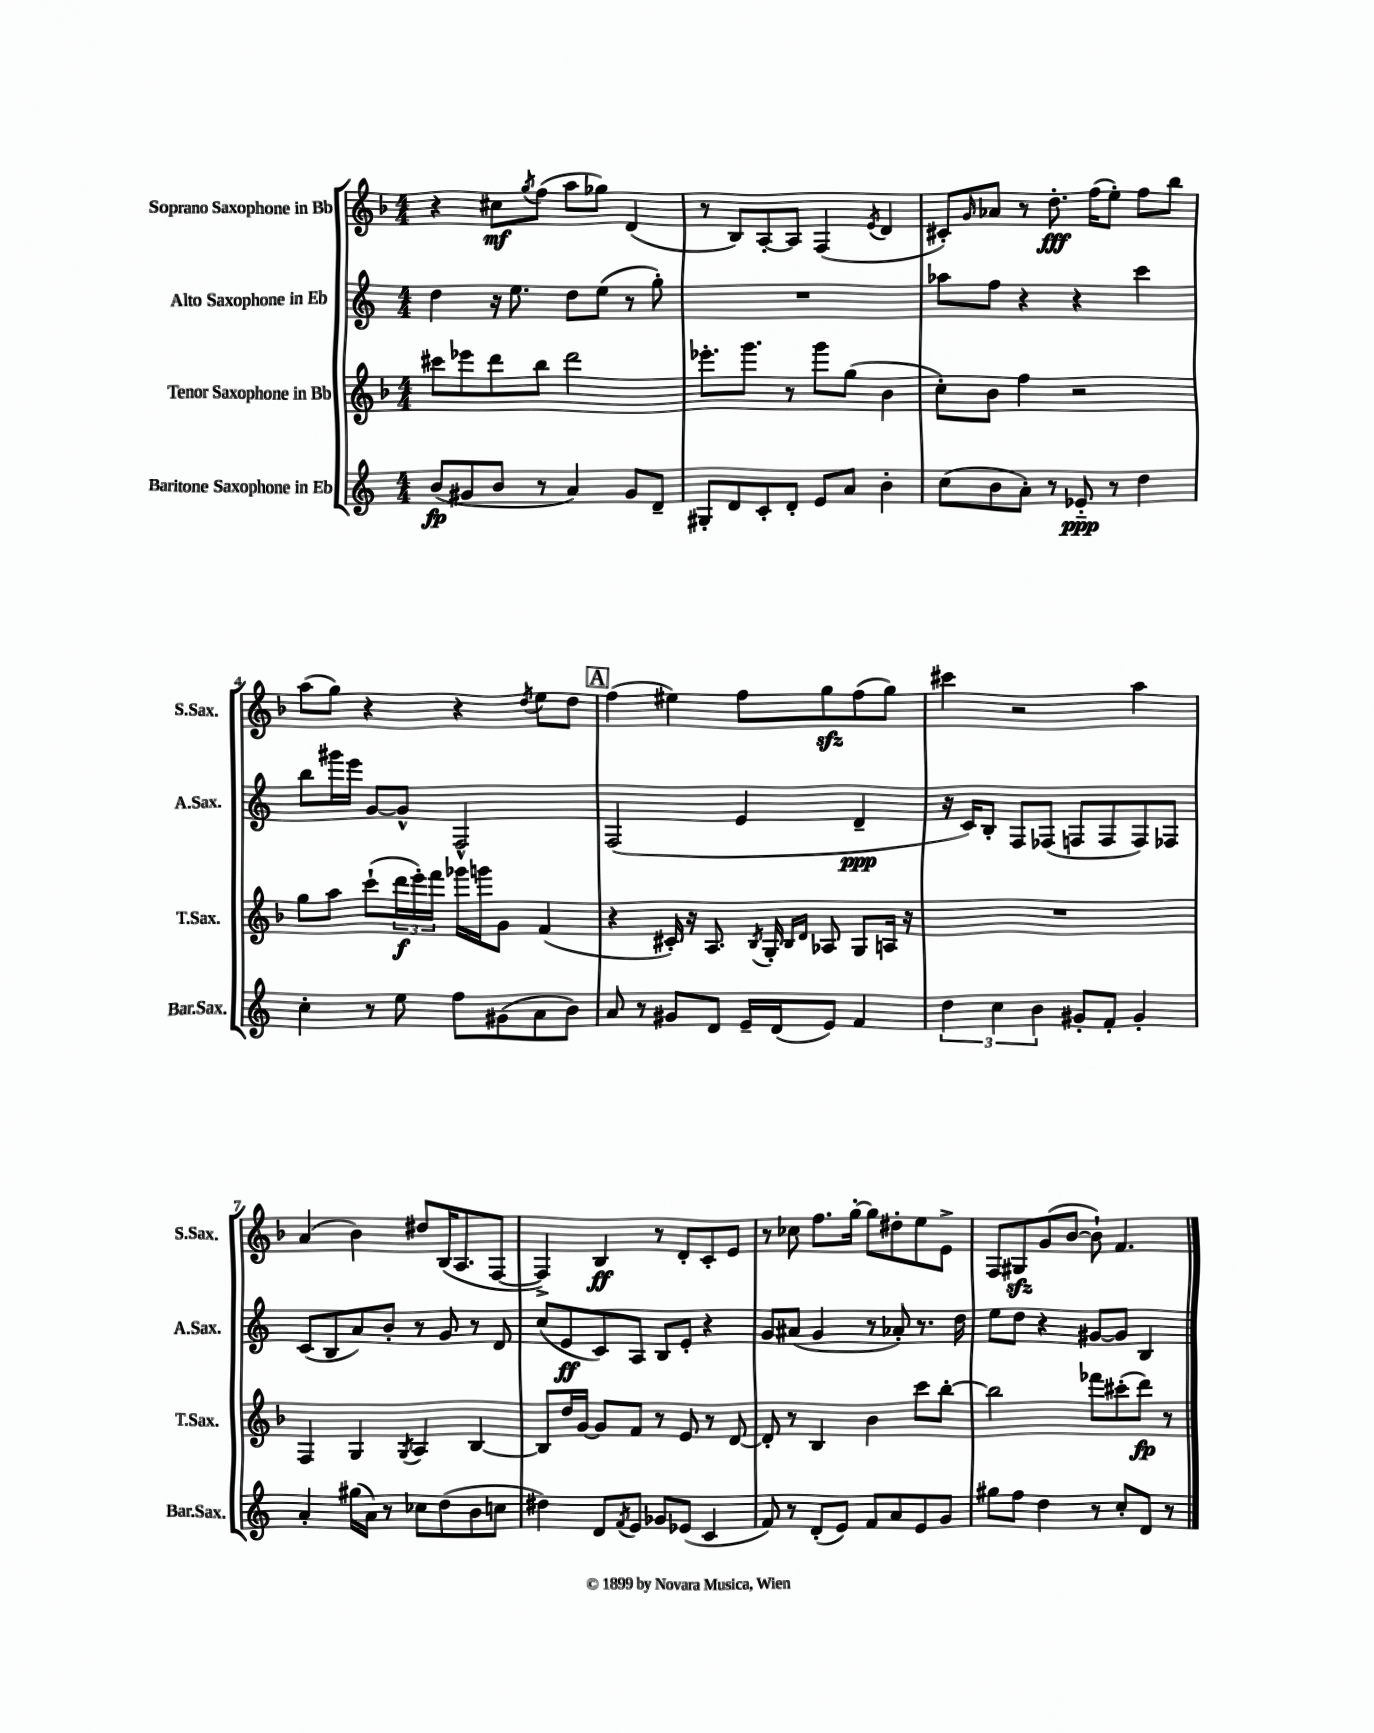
<<
\new StaffGroup <<
\new Staff = "s0" \with { instrumentName = "Soprano Saxophone in Bb" shortInstrumentName = "S.Sax." } {
    \clef treble \key f \major \numericTimeSignature \time 4/4
    r4 cis''8\mf \acciaccatura { g''8 } f''8( a''8 ges''8) d'4( |
    r8 bes8) a8~-. a8 f4( \acciaccatura { e'8 } d'4 |
    cis'8-.) \grace { g'16 } aes'8 r8 d''8.-.\fff f''16( e''8-.) f''8 bes''8 |
    a''8( g''8) r4 r4 \acciaccatura { d''8 } e''8 d''8 |
    \mark \markup { \box "A" } f''4( eis''4) f''8 g''8\sfz f''8( g''8) |
    cis'''4 r2 a''4 |
    a'4( bes'4) dis''8 bes16( a8. f8~ |
    f4->) bes4\ff r8 d'8-. c'8-. e'8 |
    r8 ces''8 f''8. g''16~-. g''8 dis''8-. e''8 e'8-> |
    f8 gis8\sfz g'8( bes'8~ bes'8-!) f'4. \bar "|." |
}
\new Staff = "s1" \with { instrumentName = "Alto Saxophone in Eb" shortInstrumentName = "A.Sax." } {
    \clef treble \key c \major \numericTimeSignature \time 4/4
    d''4 r16 e''8. d''8 e''8( r8 g''8-.) |
    R1 |
    aes''8 f''8 r4 r4 c'''4 |
    b''8 gis'''16 e'''16 g'8~ g'8-^ f2-^ |
    \mark \markup { \box "A" } f2( e'4 d'4--\ppp |
    r16 c'16) b8-. f8 fes8( f8 f8 f8) fes8 |
    c'8( b8 a'8) b'8-. r8 g'8 r8 d'8 |
    c''8( e'8\ff c'8) a8 b8 e'8-. r4 |
    g'8 ais'8( g'4 r8 aes'8-.) r8. d''16 |
    e''8 d''8 r4 gis'8~ gis'8 b4 \bar "|." |
}
\new Staff = "s2" \with { instrumentName = "Tenor Saxophone in Bb" shortInstrumentName = "T.Sax." } {
    \clef treble \key f \major \numericTimeSignature \time 4/4
    cis'''8 ees'''8 d'''8 bes''8 d'''2 |
    ees'''8.-. g'''8. r8 g'''8 g''8( bes'4 |
    c''8-.) bes'8 f''4 r2 |
    g''8 a''8 c'''8-!( \tuplet 3/2 { d'''16\f e'''16-.) f'''16 } ges'''16 g'''16 g'8 f'4( |
    \mark \markup { \box "A" } r4 cis'16-.) r16 a8. \acciaccatura { bes8 } g16-. \grace { bes16 d'16 } aes8 g8 a16 r16 |
    R1 |
    f4 g4 \acciaccatura { g8 } a4 bes4~ |
    bes8 d''16 g'16~ g'8 f'8 r8 e'8 r8 d'8~ |
    d'8-. r8 bes4 bes'4 c'''8 bes''8~-. |
    bes''2 fes'''8 cis'''8-.( d'''8\fp) r8 \bar "|." |
}
\new Staff = "s3" \with { instrumentName = "Baritone Saxophone in Eb" shortInstrumentName = "Bar.Sax." } {
    \clef treble \key c \major \numericTimeSignature \time 4/4
    b'8\fp( gis'8 b'8 r8 a'4) gis'8 d'8-- |
    gis8-. d'8 c'8-. d'8-. e'8 a'8 b'4-. |
    c''8( b'8 a'8-.) r8 ees'8-_\ppp r8 d''4 |
    c''4-. r8 e''8 f''8 gis'8( a'8 b'8) |
    \mark \markup { \box "A" } a'8 r8 gis'8 d'8 e'16-- d'16( e'8) f'4 |
    \tuplet 3/2 { d''4 c''4 b'4 } gis'8-. f'8-. gis'4-. |
    a'4-. gis''16( a'16) r8 ces''8 d''8( b'8 c''8 |
    dis''4) d'8 \acciaccatura { f'8 } e'8 ges'8 ees'8( c'4 |
    f'8) r8 d'8-.( e'8) f'8 a'8 e'8 g'8 |
    gis''8 f''8 d''4 r8 c''8-. d'8 r8 \bar "|." |
}
>>
>>
